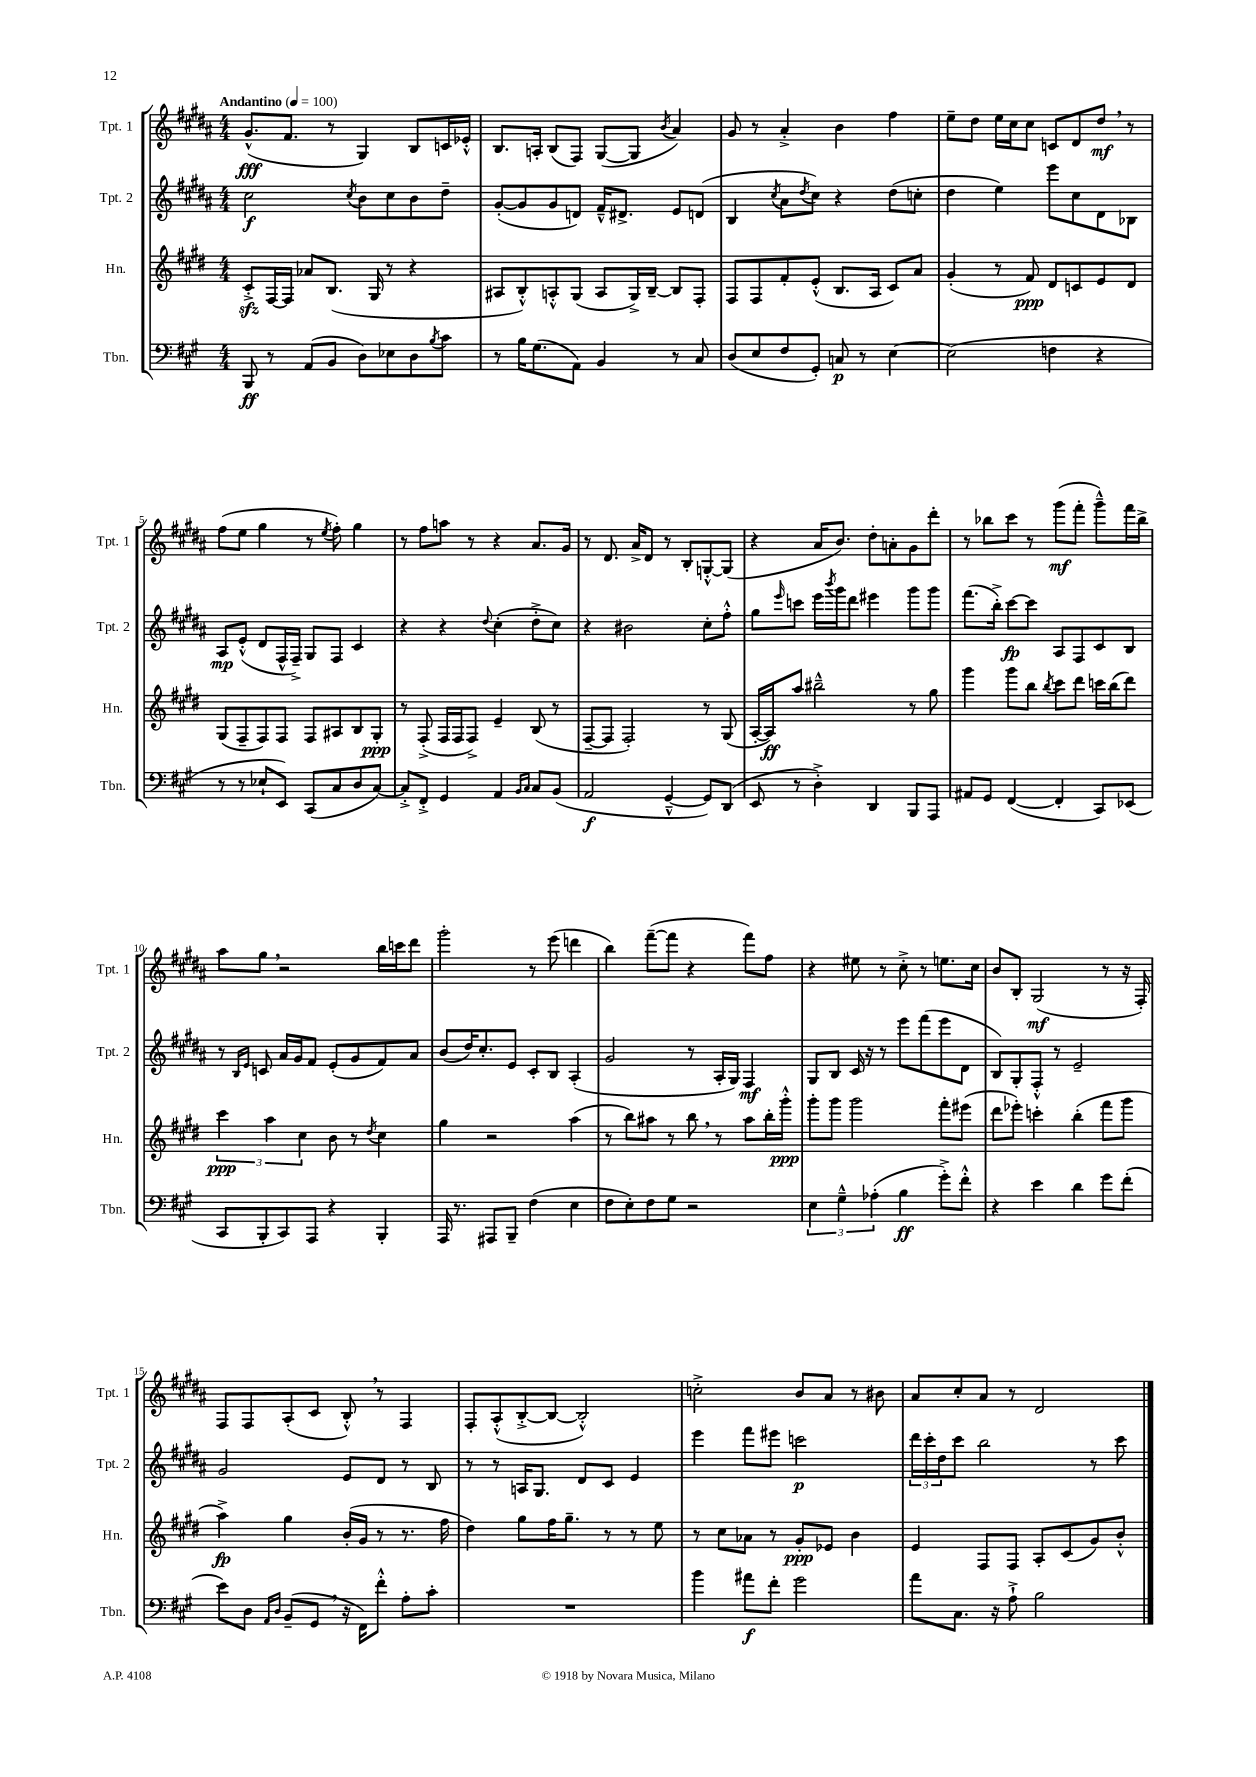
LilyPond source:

<<
\new StaffGroup <<
\new Staff = "s0" \with { instrumentName = "Tpt. 1" shortInstrumentName = "Tpt. 1" } {
    \clef treble \key b \major \numericTimeSignature \time 4/4 \tempo "Andantino" 4 = 100
    gis'8.-^\fff( fis'8. r8 gis4) b8 c'16 ees'16-.-^ |
    b8. a16-. b8( fis8) gis8~( gis8 \acciaccatura { b'8 } ais'4) |
    gis'8 r8 ais'4-.-> b'4 fis''4 |
    e''8-- dis''8 e''16 cis''16 cis''8 c'8 dis'8 dis''8\mf \breathe r8 |
    fis''8( e''8 gis''4 r8 \acciaccatura { e''8 } fis''8-.) gis''4 |
    r8 fis''8 a''8 r8 r4 ais'8. gis'16 |
    r8 dis'8. ais'16-> dis'8 r8 b8-. g8~-.-^ g8( |
    r4 ais'16 b'8.) dis''8-. a'8-. gis'8 dis'''8-. |
    r8 bes''8 cis'''8 r8 gis'''8\mf( fis'''8-. gis'''8---^) fis'''16 bes''16-> |
    ais''8 gis''8 \breathe r2 b''16 c'''16 dis'''8 |
    gis'''2-. r8 e'''8( d'''4 |
    b''4) fis'''8~--( fis'''8 r4 fis'''8) fis''8 |
    r4 eis''8 r8 cis''8-.-> r8 e''8. cis''16 |
    b'8 b8-. gis2\mf( r8 r16 fis16-.) |
    fis8 fis8 ais8-.( cis'8 b8-.-^) \breathe r8 fis4 |
    fis8-. ais8-.-^( b8~-.-> b8~ b2-.-^) |
    c''2-.-> b'8 ais'8 r8 bis'8 |
    ais'8 cis''8-. ais'8 r8 dis'2 \bar "|." |
}
\new Staff = "s1" \with { instrumentName = "Tpt. 2" shortInstrumentName = "Tpt. 2" } {
    \clef treble \key b \major \numericTimeSignature \time 4/4
    cis''2\f \acciaccatura { cis''8 } b'8 cis''8 b'8 dis''8-- |
    gis'8~-.( gis'8 gis'8 d'8) fis'16---^ dis'8.-> e'8 d'8( |
    b4 \acciaccatura { cis''8 } ais'8 \acciaccatura { dis''8 } cis''8) r4 dis''8( c''8-. |
    dis''4 e''4) e'''8 cis''8 dis'8 bes8 |
    ais8\mp e'8-.-^( dis'8 fis16-^ fis16--->) gis8 fis8 cis'4 |
    r4 r4 \appoggiatura { dis''8 } cis''4-.( dis''8-.-> cis''8) |
    r4 bis'2 cis''8-. fis''8-.-^ |
    gis''8 \grace { e'''16 } c'''8 e'''16 \acciaccatura { b'''8 } gis'''16 dis'''8 eis'''4 gis'''8 gis'''8 |
    fis'''8.( b''16-.->) cis'''8~\fp cis'''8 ais8 fis8 cis'8 b8 |
    r8 \grace { b16 e'16 } c'8 ais'16 gis'16 fis'8 e'8-.( gis'8 fis'8) ais'8 |
    b'8( dis''16) cis''8.-. e'8 cis'8-. b8 ais4-.( |
    gis'2 r8 ais16-. gis16) fis4\mf |
    gis8 b8 cis'16 r16 r8 e'''8 fis'''8( e'''8 dis'8 |
    b8) gis8-. fis8-.-^ r8 e'2-- |
    gis'2 e'8 dis'8 r8 b8 |
    r8 r8 a16 gis8. dis'8 cis'8 e'4 |
    e'''4 fis'''8 eis'''8 c'''2\p |
    \tuplet 3/2 { dis'''16 cis'''16-. dis''16 } cis'''8 b''2 r8 cis'''8 \bar "|." |
}
\new Staff = "s2" \with { instrumentName = "Hn." shortInstrumentName = "Hn." } {
    \clef treble \key e \major \numericTimeSignature \time 4/4
    cis'8-.->\sfz fis16~ fis16 aes'8 b8.( gis16 r8 r4 |
    ais8 b8-.-^) a8-.-^ gis8( a8 gis16->) b16~-- b8 fis8-. |
    fis8 fis8 fis'8-. e'8-.-^( b8. a16 cis'8) a'8 |
    gis'4-.( r8 fis'8\ppp) dis'8 c'8 e'8 dis'8 |
    gis8( fis8-- fis8) fis8 fis8 ais8 b8 gis8-.\ppp |
    r8 fis8-.->( fis16 fis16 fis8->) e'4-- b8( r8 |
    fis8~-- fis8 fis2-.) r8 gis8( |
    a16~-. a16\ff) a''8 bis''2---^ r8 gis''8 |
    gis'''4 gis'''8 b''8 \acciaccatura { b''8 } cis'''8 dis'''8 c'''16 b''16( dis'''8) |
    \tuplet 3/2 { cis'''4\ppp a''4 cis''4 } b'8 r8 \acciaccatura { dis''8 } cis''4 |
    gis''4 r2 a''4( |
    r8 b''8) ais''8 r8 b''8 \breathe r8 ais''8 b''16-. gis'''16-.-^\ppp |
    gis'''8-. gis'''8 gis'''2 fis'''8-. eis'''8( |
    dis'''8 ees'''8-.) c'''4-. b''4-.( fis'''8 gis'''8 |
    a''4->\fp) gis''4 b'16-.( gis'16 r8 r8. fis''16 |
    dis''4) gis''8 fis''16 gis''8.-- r8 r8 e''8 |
    r8 cis''8 aes'8 r8 gis'8-.\ppp ees'8 b'4 |
    e'4 fis8 fis8 a8-. cis'8( gis'8) b'8-.-^ \bar "|." |
}
\new Staff = "s3" \with { instrumentName = "Tbn." shortInstrumentName = "Tbn." } {
    \clef bass \key a \major \numericTimeSignature \time 4/4
    b,,8\ff r8 a,8( b,8 d8) ees8 d8 \acciaccatura { b8 } cis'8 |
    r8 b16 gis8.( a,8) b,4 r8 cis8 |
    d8( e8 fis8 gis,8-.) c8\p r8 e4~ |
    e2( f4 r4 |
    r8 r8 ees8-! e,8) cis,8( cis8 d8 cis8~) |
    cis8-.-> fis,8-.-> gis,4 a,4 \grace { b,16 cis16 } cis8 b,8( |
    a,2\f gis,4~---^ gis,8) d,8( |
    e,8 r8 d4-.->) d,4 b,,8 a,,8 |
    ais,8 gis,8 fis,4~( fis,4-. cis,8) ees,8( |
    cis,8 b,,8-. cis,8) a,,8 r4 b,,4-. |
    a,,16 r8. ais,,8 b,,8-- fis4( e4 |
    fis8 e8-.) fis8 gis8 r2 |
    \tuplet 3/2 { e4 gis4---^ aes4-.( } b4\ff gis'8-.->) fis'8-.-^ |
    r4 e'4 d'4 gis'8 fis'8-.( |
    e'8) d8 \grace { a,16 d16 } b,8--( gis,8 \breathe r16 fis,16) fis'8-.-^ a8-. cis'8-. |
    R1 |
    b'4 ais'8\f fis'8-. gis'2 |
    a'8 cis8. r16 a8-!-> b2 \bar "|." |
}
>>
>>
